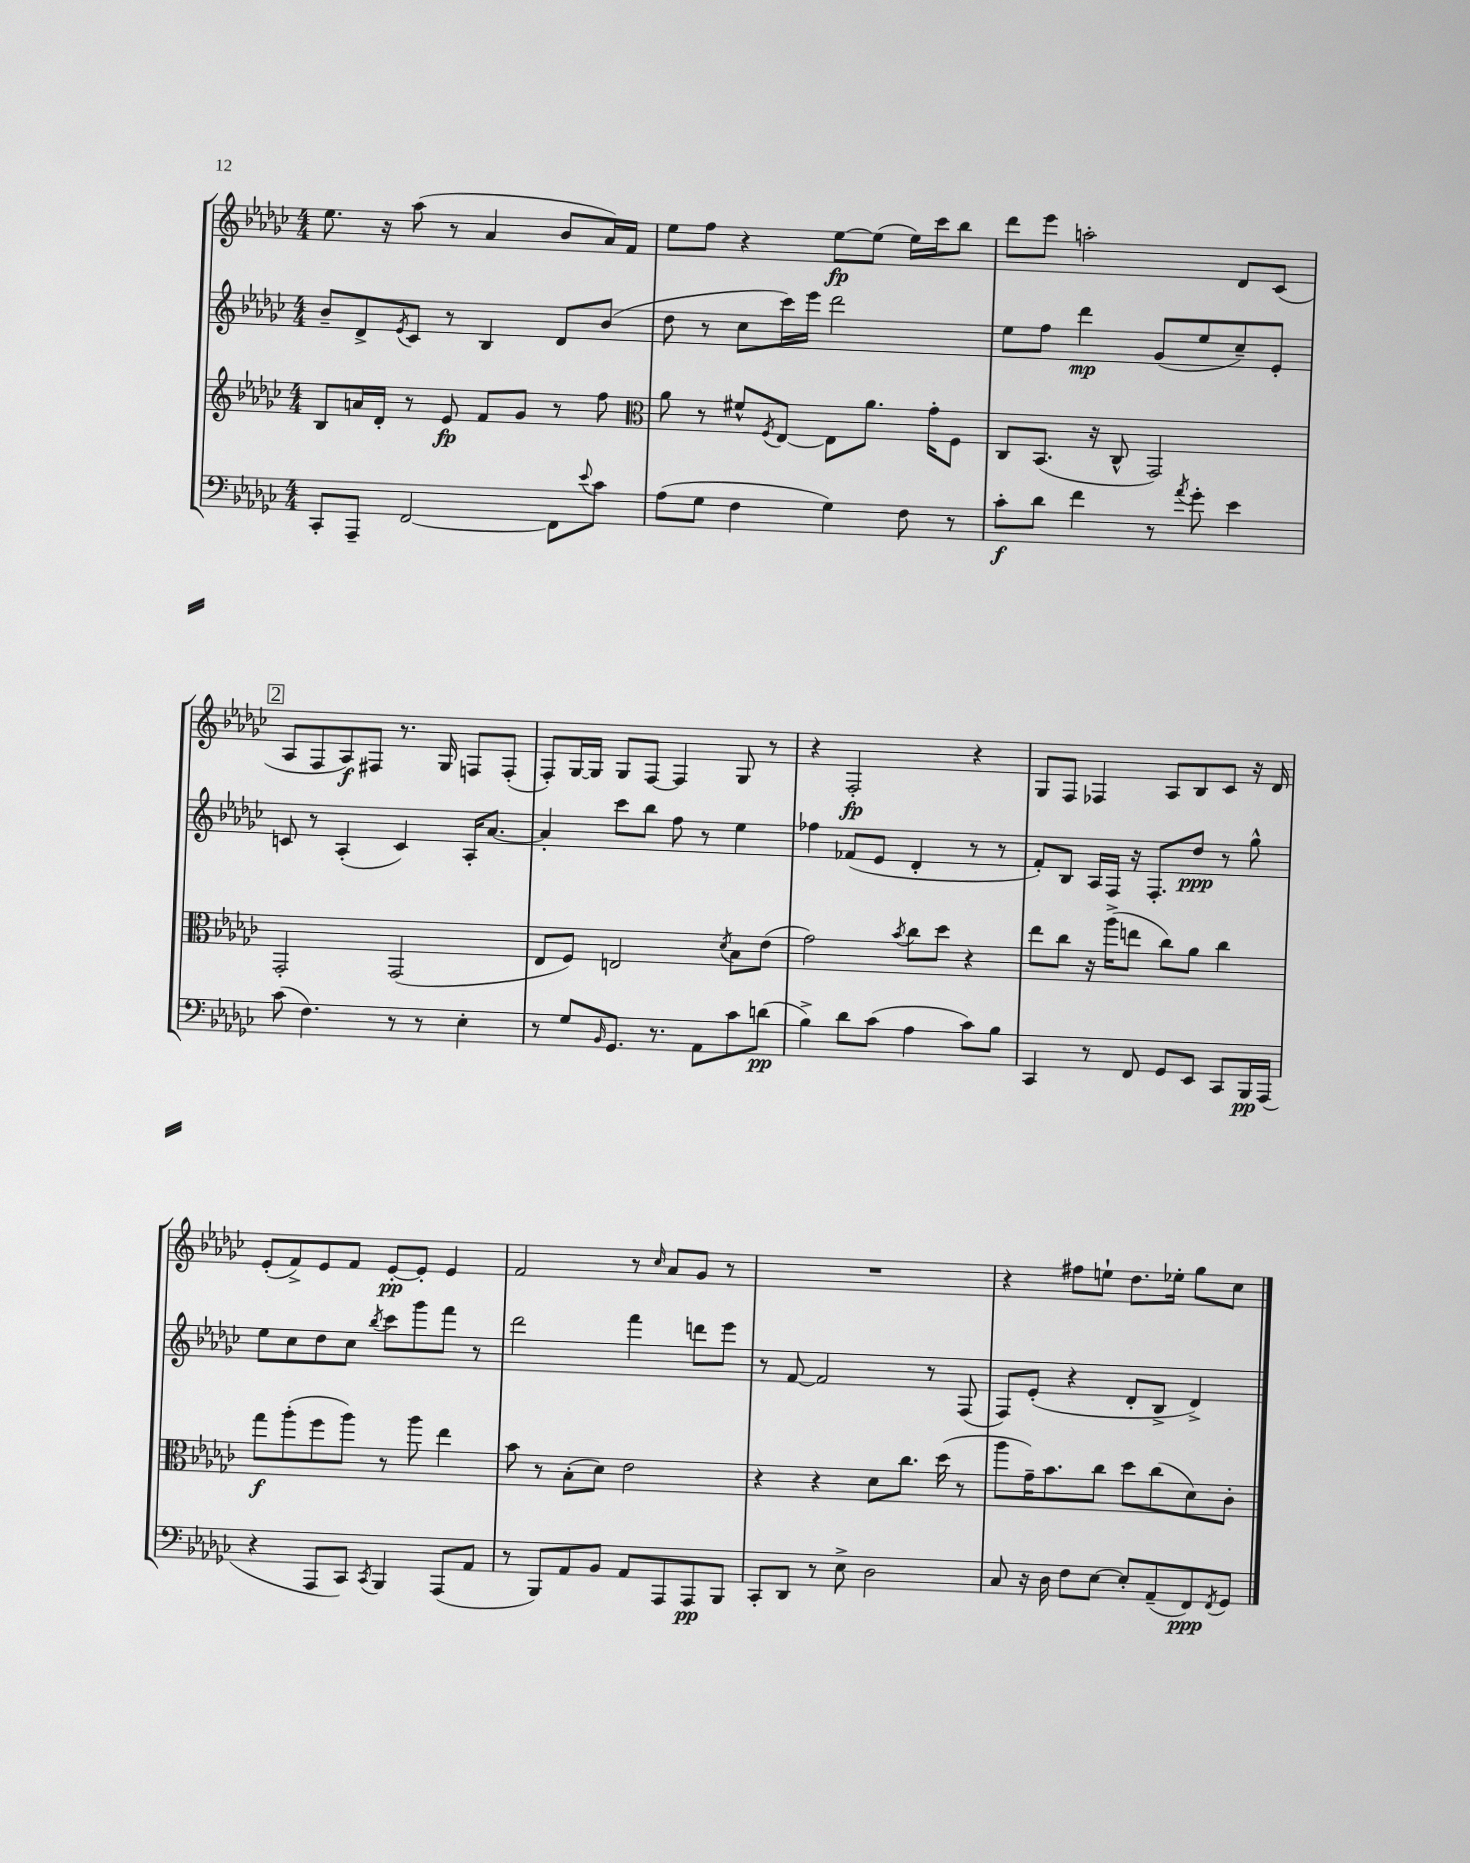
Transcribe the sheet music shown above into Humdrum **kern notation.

**kern	**dynam	**kern	**dynam	**kern	**dynam	**kern	**dynam
*part4	*part4	*part3	*part3	*part2	*part2	*part1	*part1
*staff4	*staff4	*staff3	*staff3	*staff2	*staff2	*staff1	*staff1
*clefF4	*	*clefG2	*	*clefG2	*	*clefG2	*
*k[b-e-a-d-g-c-]	*	*k[b-e-a-d-g-c-]	*	*k[b-e-a-d-g-c-]	*	*k[b-e-a-d-g-c-]	*
*M4/4	*	*M4/4	*	*M4/4	*	*M4/4	*
=10	=10	=10	=10	=10	=10	=10	=10
8CC-'/L	.	8B-/L	.	8b-~/L	.	8.ee-\	.
8AAA-~/J	.	16an/L	.	8d-^/	.	.	.
.	.	16d-'/JJ	.	.	.	16r	.
.	.	.	.	8qe-/	.	.	.
[2FF/	.	8r	.	8c-/J	.	(8aa-\	.
.	.	8e-/	fp	8r	.	8r	.
.	.	8f/L	.	4B-/	.	4a-/	.
.	.	8g-/J	.	.	.	.	.
8FF\L]	.	8r	.	8d-/L	.	8b-/L	.
8qqe-/	.	.	.	.	.	.	.
8c-\J	.	8ff\	.	(8b-/J	.	16a-/L)	.
.	.	.	.	.	.	16f/JJ	.
=11	=11	=11	=11	=11	=11	=11	=11
*	*	*clefC3	*	*	*	*	*
(8A-\L	.	8a-\	.	8dd-\	.	8ee-\L	.
8G-\J	.	8r	.	8r	.	8ff\J	.
4F\	.	8f#X^^/L	.	8cc-\L	.	4r	.
.	.	8qF/	.	.	.	.	.
.	.	[8E-/J	.	16ccc-\L)	.	.	.
.	.	.	.	16eee-\JJ	.	.	.
4G-\)	.	8E-\L]	.	2ddd-\	.	[8ee-\L	fp
.	.	8.a-\J	.	.	.	(8ee-\J]	.
8F\	.	.	.	.	.	16ee-\LL)	.
.	.	16g-'\KL	.	.	.	16ccc-\J	.
8r	.	8F\J	.	.	.	8bb-\J	.
=12	=12	=12	=12	=12	=12	=12	=12
8c-'\L	f	8C-/L	.	8ee-\L	.	8ddd-\L	.
8d-\J	.	(8.BB-/J	.	8ff\J	.	8eee-\J	.
4f\	.	.	.	4ddd-\	mp	2aan'\	.
.	.	16r	.	.	.	.	.
.	.	8C-^^/	.	.	.	.	.
8r	.	2GG-/)	.	(8g-/L	.	.	.
8qa-/	.	.	.	.	.	.	.
8g-'\	.	.	.	8ee-/	.	.	.
4e-\	.	.	.	8cc-~/)	.	8d-/L	.
.	.	.	.	8e-'/J	.	(8c-/J	.
!!LO:LB:g=z
!!LO:REH:place=s1:t=2
=13	=13	=13	=13	=13	=13	=13	=13
(8c-\	.	2GG-'/	.	8cn/	.	8A-/L	.
4.F\)	.	.	.	8r	.	8F/	.
.	.	.	.	(4A-'/	.	8A-/)	f
.	.	.	.	.	.	8F#X/J	.
8r	.	(2GG-/	.	4c/)	.	8.r	.
8r	.	.	.	.	.	.	.
.	.	.	.	.	.	16G-/	.
4E-'\	.	.	.	16A-'/KL	.	8Fn/L	.
.	.	.	.	[8.a-/J	.	.	.
.	.	.	.	.	.	(8F'/J	.
=14	=14	=14	=14	=14	=14	=14	=14
8r	.	8E-/L	.	4a-'/]	.	8F'/L)	.
8G-/L	.	8F/J)	.	.	.	[16G-/L	.
.	.	.	.	.	.	16G-/JJ]	.
16qqBB-/	.	.	.	.	.	.	.
8.GG-/J	.	2En/	.	8ccc-\L	.	8G-/L	.
.	.	.	.	8bb-\J	.	[8F/J	.
8.r	.	.	.	.	.	.	.
.	.	.	.	8ff\	.	4F/]	.
8AA-\L	.	.	.	8r	.	.	.
.	.	8qd-/	.	.	.	.	.
8c-\	.	8B-\L	.	4ee-\	.	8G-/	.
(8dn\J	pp	(8e-\J	.	.	.	8r	.
=15	=15	=15	=15	=15	=15	=15	=15
4B-^\)	.	2g-\)	.	4ff-X\	.	4r	.
8d-\L	.	.	.	(8f-X/L	.	2F'/	fp
(8c-\J	.	.	.	8e-/J	.	.	.
.	.	8qb-/	.	.	.	.	.
4A-\	.	8cc-\L	.	4d-'/	.	.	.
.	.	8dd-\J	.	.	.	.	.
8c-\L)	.	4r	.	8r	.	4r	.
8B-\J	.	.	.	8r	.	.	.
=16	=16	=16	=16	=16	=16	=16	=16
4CC-/	.	8ee-\L	.	8f'/L)	.	8G-/L	.
.	.	8cc-\J	.	8B-/J	.	8F/J	.
8r	.	16r	.	16A-/LL	.	4F-X/	.
.	.	(16aa-^\KL	.	16F/JJ	.	.	.
8FF/	.	8een\J	.	16r	.	.	.
.	.	.	.	8.F'/L	.	.	.
8GG-/L	.	8cc-\L)	.	.	.	8A-/L	.
8EE-/J	.	8a-\J	.	8dd-/J	ppp	8B-/	.
8CC-/L	.	4cc-\	.	8r	.	8c-/J	.
16BBB-/L	pp	.	.	8gg-^^\	.	16r	.
(16AAA-/JJ	.	.	.	.	.	16d-/	.
!!LO:LB:g=z
=17	=17	=17	=17	=17	=17	=17	=17
4r	.	8gg-\L	f	8ee-\L	.	(8e-'/L	.
.	.	(8aa-'\	.	8cc-\	.	8f^/)	.
8AAA-/L	.	8ff\	.	8dd-\	.	8e-/	.
8CC-/J)	.	8aa-\J)	.	8cc-\J	.	8f/J	.
8qCC-/	.	.	.	8qbb-/	.	.	.
4BBB-/	.	8r	.	8ccc-\L	.	[8e-'/L	pp
.	.	8aa-\	.	8ggg-\	.	8e-'/J]	.
(8AAA-/L	.	4ee-\	.	8fff\J	.	4e-/	.
8AA-/J	.	.	.	8r	.	.	.
=18	=18	=18	=18	=18	=18	=18	=18
8r	.	8b-\	.	2ddd-\	.	2f/	.
8BBB-/L)	.	8r	.	.	.	.	.
8AA-/	.	(8B-'\L	.	.	.	.	.
8BB-/J	.	8d-\J)	.	.	.	.	.
8AA-/L	.	2e-\	.	4fff\	.	8r	.
.	.	.	.	.	.	16qqcc-/	.
8AAA-/	.	.	.	.	.	8a-/L	.
8AAA-/	pp	.	.	8dddn\L	.	8g-/J	.
8BBB-/J	.	.	.	8eee-\J	.	8r	.
=19	=19	=19	=19	=19	=19	=19	=19
8CC-'/L	.	4r	.	8r	.	1r	.
8DD-/J	.	.	.	[8f/	.	.	.
8r	.	4r	.	2f/]	.	.	.
8E-^\	.	.	.	.	.	.	.
2D-\	.	8d-\L	.	.	.	.	.
.	.	8.cc-\J	.	.	.	.	.
.	.	.	.	8r	.	.	.
.	.	(16dd-\	.	.	.	.	.
.	.	8r	.	(8F/	.	.	.
=20	=20	=20	=20	=20	=20	=20	=20
8C-/	.	8aa-\L	.	8F/L)	.	4r	.
16r	.	16g-~\K)	.	(8e-'/J	.	.	.
16D-\	.	8.b-\	.	.	.	.	.
8F\L	.	.	.	4r	.	8ff#X\L	.
[8E-\J	.	8cc-\J	.	.	.	8een`\J	.
8E-'/L]	.	8dd-\L	.	8d-'/L	.	8.dd-\L	.
(8AA-~/	.	(8cc-\	.	8B-^/J	.	.	.
.	.	.	.	.	.	16ee-X'\Jk	.
8FF/)	ppp	8d-\)	.	4d-^/)	.	8gg-\L	.
8qFF/	.	.	.	.	.	.	.
8GG-/J	.	8c-'\J	.	.	.	8cc-\J	.
==	==	==	==	==	==	==	==
*-	*-	*-	*-	*-	*-	*-	*-
